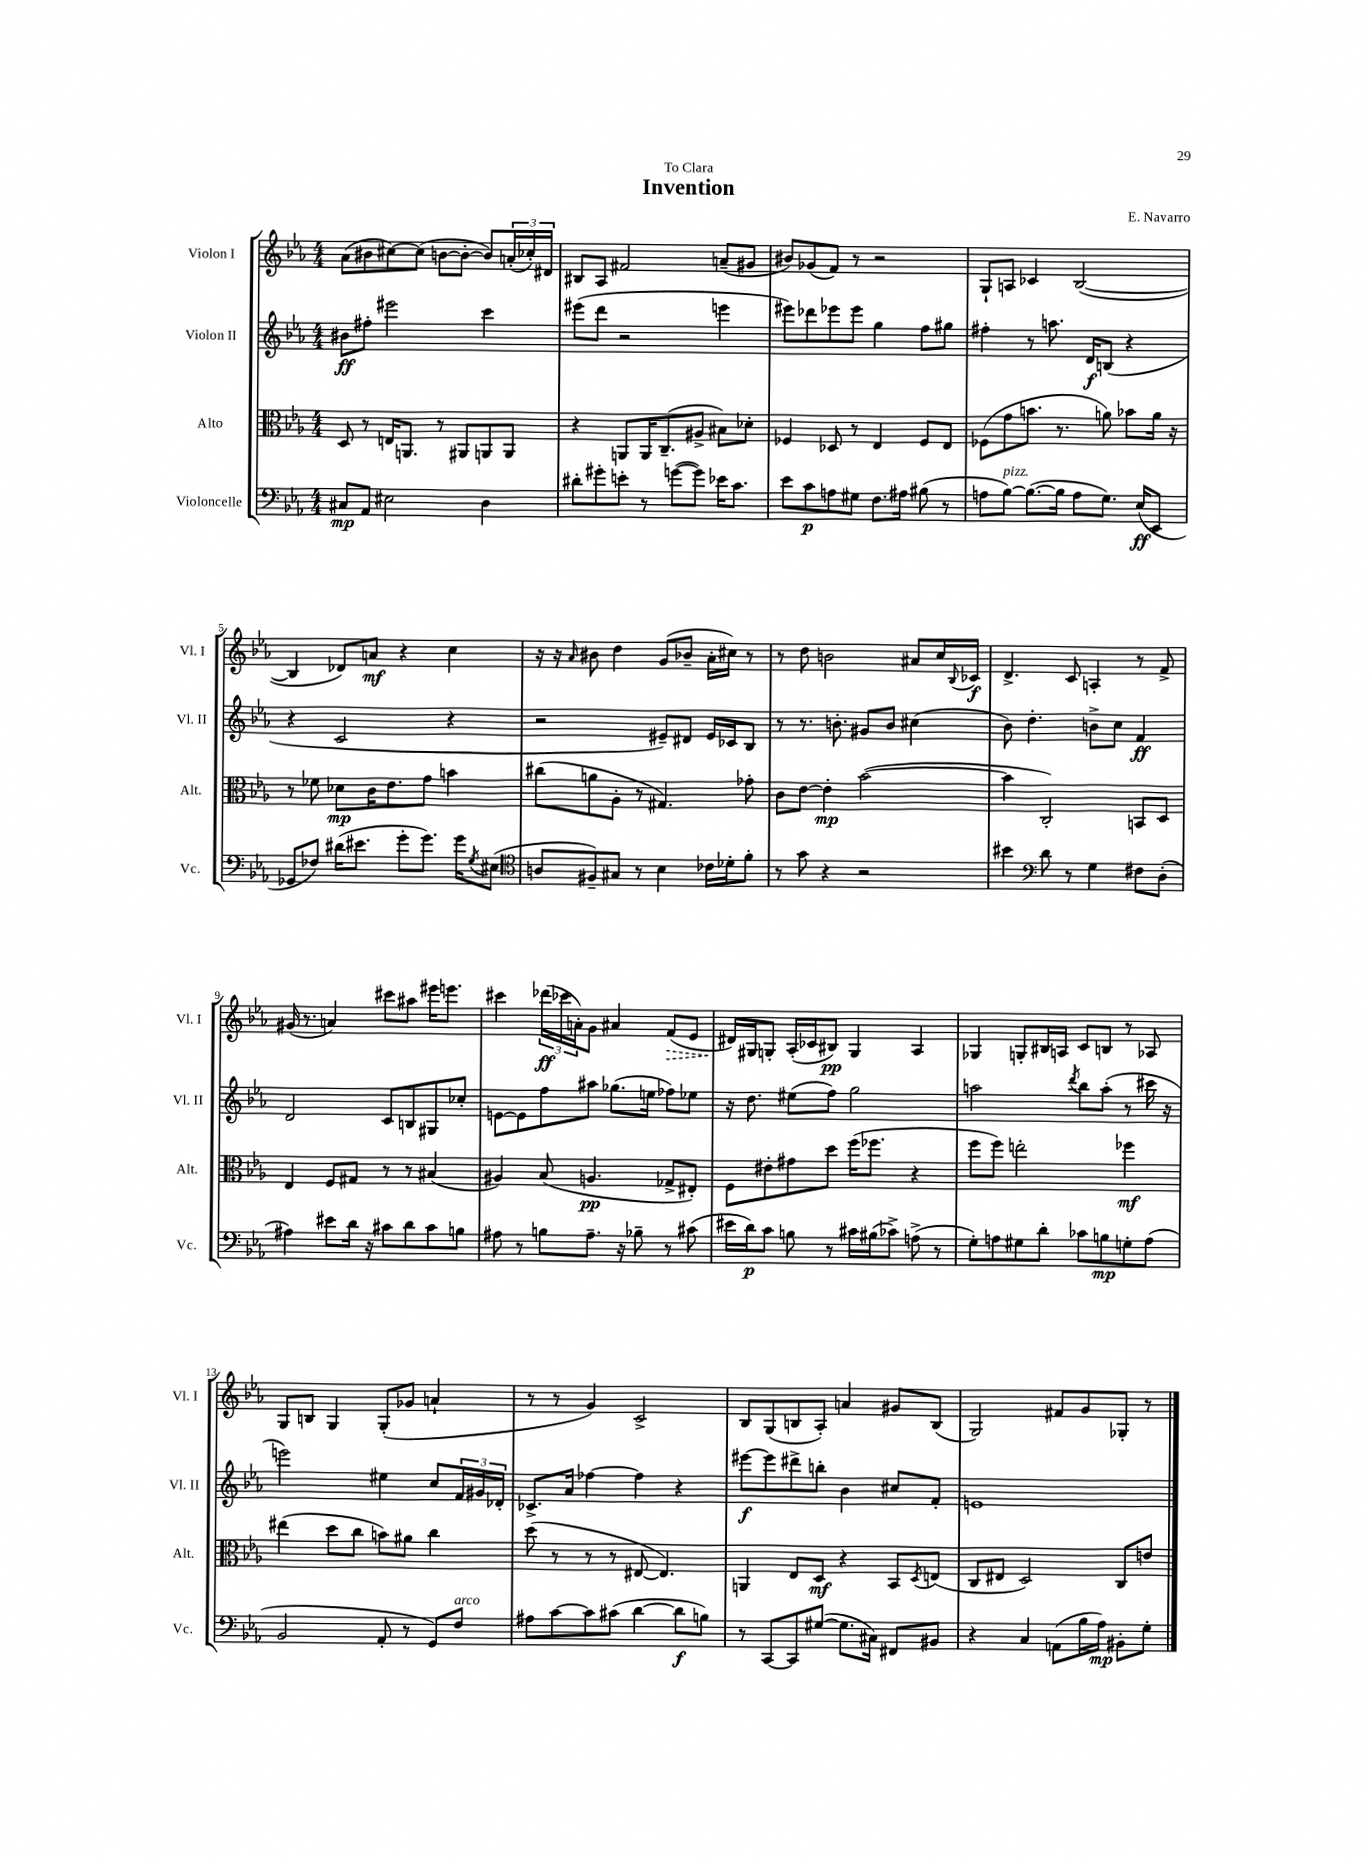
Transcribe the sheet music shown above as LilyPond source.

\header { title = "Invention" composer = "E. Navarro" dedication = "To Clara" }
<<
\new StaffGroup <<
\new Staff = "s0" \with { instrumentName = "Violon I" shortInstrumentName = "Vl. I" } {
    \clef treble \key ees \major \numericTimeSignature \time 4/4
    aes'8( bis'8 cis''8~) cis''8( b'8~ b'8~-. b'8) \tuplet 3/2 { a'16-.( ces''16-.) dis'16 } |
    bis8 aes8 fis'2 a'8--( gis'8 |
    bis'8) ges'8( f'8) r8 r2 |
    g8-! a8 ces'4 bes2~( |
    bes4 des'8) a'8\mf r4 c''4 |
    r16 r16 \grace { aes'16 } bis'8 d''4 g'8( bes'8-- aes'16-. cis''16) r8 |
    r8 d''8 b'2 ais'8 c''16 \appoggiatura { bes8 } ces'16\f |
    d'4.-> c'8 a4-. r8 f'8-> |
    gis'16( r8. a'4) cis'''8 ais''8 eis'''16 e'''8. |
    cis'''4 \tuplet 3/2 { des'''16\ff( ces'''16 a'16-.) } g'8 ais'4 \once \override Hairpin.style = #'dashed-line f'8\>( ees'8 |
    dis'16\!) gis16 g8-. aes16-.( ces'16 bis8\pp) g4 aes4 |
    ges4 g8-. bis16 a16 c'8 b8 r8 aes8 |
    g8 b8 g4 g8-.( ges'8 a'4-! |
    r8 r8 g'4) c'2-> |
    bes8 g8( b8 aes8-.) a'4 gis'8 b8( |
    g2) fis'8 g'8 ges8-. r8 \bar "|." |
}
\new Staff = "s1" \with { instrumentName = "Violon II" shortInstrumentName = "Vl. II" } {
    \clef treble \key ees \major \numericTimeSignature \time 4/4
    bis'8\ff fis''8-. eis'''2 c'''4 |
    eis'''8( d'''8 r2 e'''4 |
    eis'''8) des'''8 ees'''8 ees'''8 g''4 f''8 gis''8 |
    fis''4-. r8 a''8. d'16\f b8( r4 |
    r4 c'2 r4 |
    r2 eis'8--) dis'8 eis'16 ces'16 bes8 |
    r8 r8. b'8.-. gis'8 b'8 cis''4( |
    bes'8) d''4.-. b'8-> c''8 f'4\ff |
    d'2 c'8 b8 gis8 ces''8-. |
    e'8~ e'8 f''8 ais''8 ges''8.( e''16 fes''8) ees''8 |
    r16 d''8. eis''8( f''8) g''2 |
    a''2 \acciaccatura { d'''8 } bes''8 a''8-.( r8 cis'''16 r16 |
    e'''2) eis''4 c''8 \tuplet 3/2 { f'16 gis'16 des'16-. } |
    ces'8.-> aes'16 fes''4~ fes''4 r4 |
    eis'''8~\f eis'''8 dis'''8-> b''8-. bes'4 cis''8 f'8-. |
    e'1 \bar "|." |
}
\new Staff = "s2" \with { instrumentName = "Alto" shortInstrumentName = "Alt." } {
    \clef alto \key ees \major \numericTimeSignature \time 4/4
    d8 r8 e16 a,8. r8 ais,8 a,8 a,8 |
    r4 a,8 a,16 c8.--( ais8-> bis8) des'8-. |
    fes4 des8 r8 ees4 fes8 ees8 |
    fes8( g'8 b'8. r8. a'8) bes'8 a'16 r16 |
    r8 fes'8 des'8\mp c'16 ees'8. g'8 b'4 |
    cis''8( a'8 aes8-. r8 gis4.) ges'8-. |
    c'8 ees'8~ ees'4-.\mp bes'2~( |
    bes'4 c2-.) b,8 d8 |
    ees4 f8 gis8 r8 r8 bis4( |
    ais4) bes8( a4.\pp ges8-> eis8-.) |
    f8 eis'8-. gis'8 d''8 f''16( fes''8. r4 |
    f''8 f''8) e''2-. fes''4\mf |
    eis''4( d''8 c''8 b'8) ais'8 c''4 |
    d''8( r8 r8 r8 eis8~ eis4.) |
    a,4 ees8 d8\mf r4 bes,8 \acciaccatura { d8 } e8( |
    c8 eis8 d2) c8 e'8 \bar "|." |
}
\new Staff = "s3" \with { instrumentName = "Violoncelle" shortInstrumentName = "Vc." } {
    \clef bass \key ees \major \numericTimeSignature \time 4/4
    cis8\mp aes,8 eis2 d4 |
    dis'8-. gis'8-. e'8-. r8 g'8~( g'8) ees'16 c'8. |
    ees'8 c'8\p a8 gis8 f8. ais16 bis8( r8 |
    a8 bes8~^\markup { \italic "pizz." }) bes8.~( bes16 a8 g8.) ees16\ff( ees,8 |
    ges,8 fes8) dis'16( eis'8. g'8-. g'8.) g'16 \acciaccatura { g8 } eis8( |
    \clef tenor a8 fis8--) gis8 r8 bes4 ces'16 des'16-. f'8-. |
    r8 g'8 r4 r2 |
    bis'4 \clef bass d'8 r8 g4 fis8 d8-.( |
    ais4) eis'8 d'16 r16 cis'8 d'8 cis'8 b8 |
    ais8 r8 b8 ais8.-- r16 bes8-- r8 cis'8( |
    eis'16 d'16\p) c'8 b8 r8 cis'16 bis16( ces'8->) a8->( r8 |
    g8-.) a8 gis8 d'8-. ces'8 b8\mp g8-. a8( |
    bes,2 aes,8-. r8 g,8) f8^\markup { \italic "arco" } |
    ais8 c'8~ c'8 cis'8( d'4~ d'8\f b8) |
    r8 c,8~ c,8 gis8~( gis8. cis16) fis,8 bis,8 |
    r4 c4 a,8( bes16 aes16\mp) bis,8-. g8-. \bar "|." |
}
>>
>>
